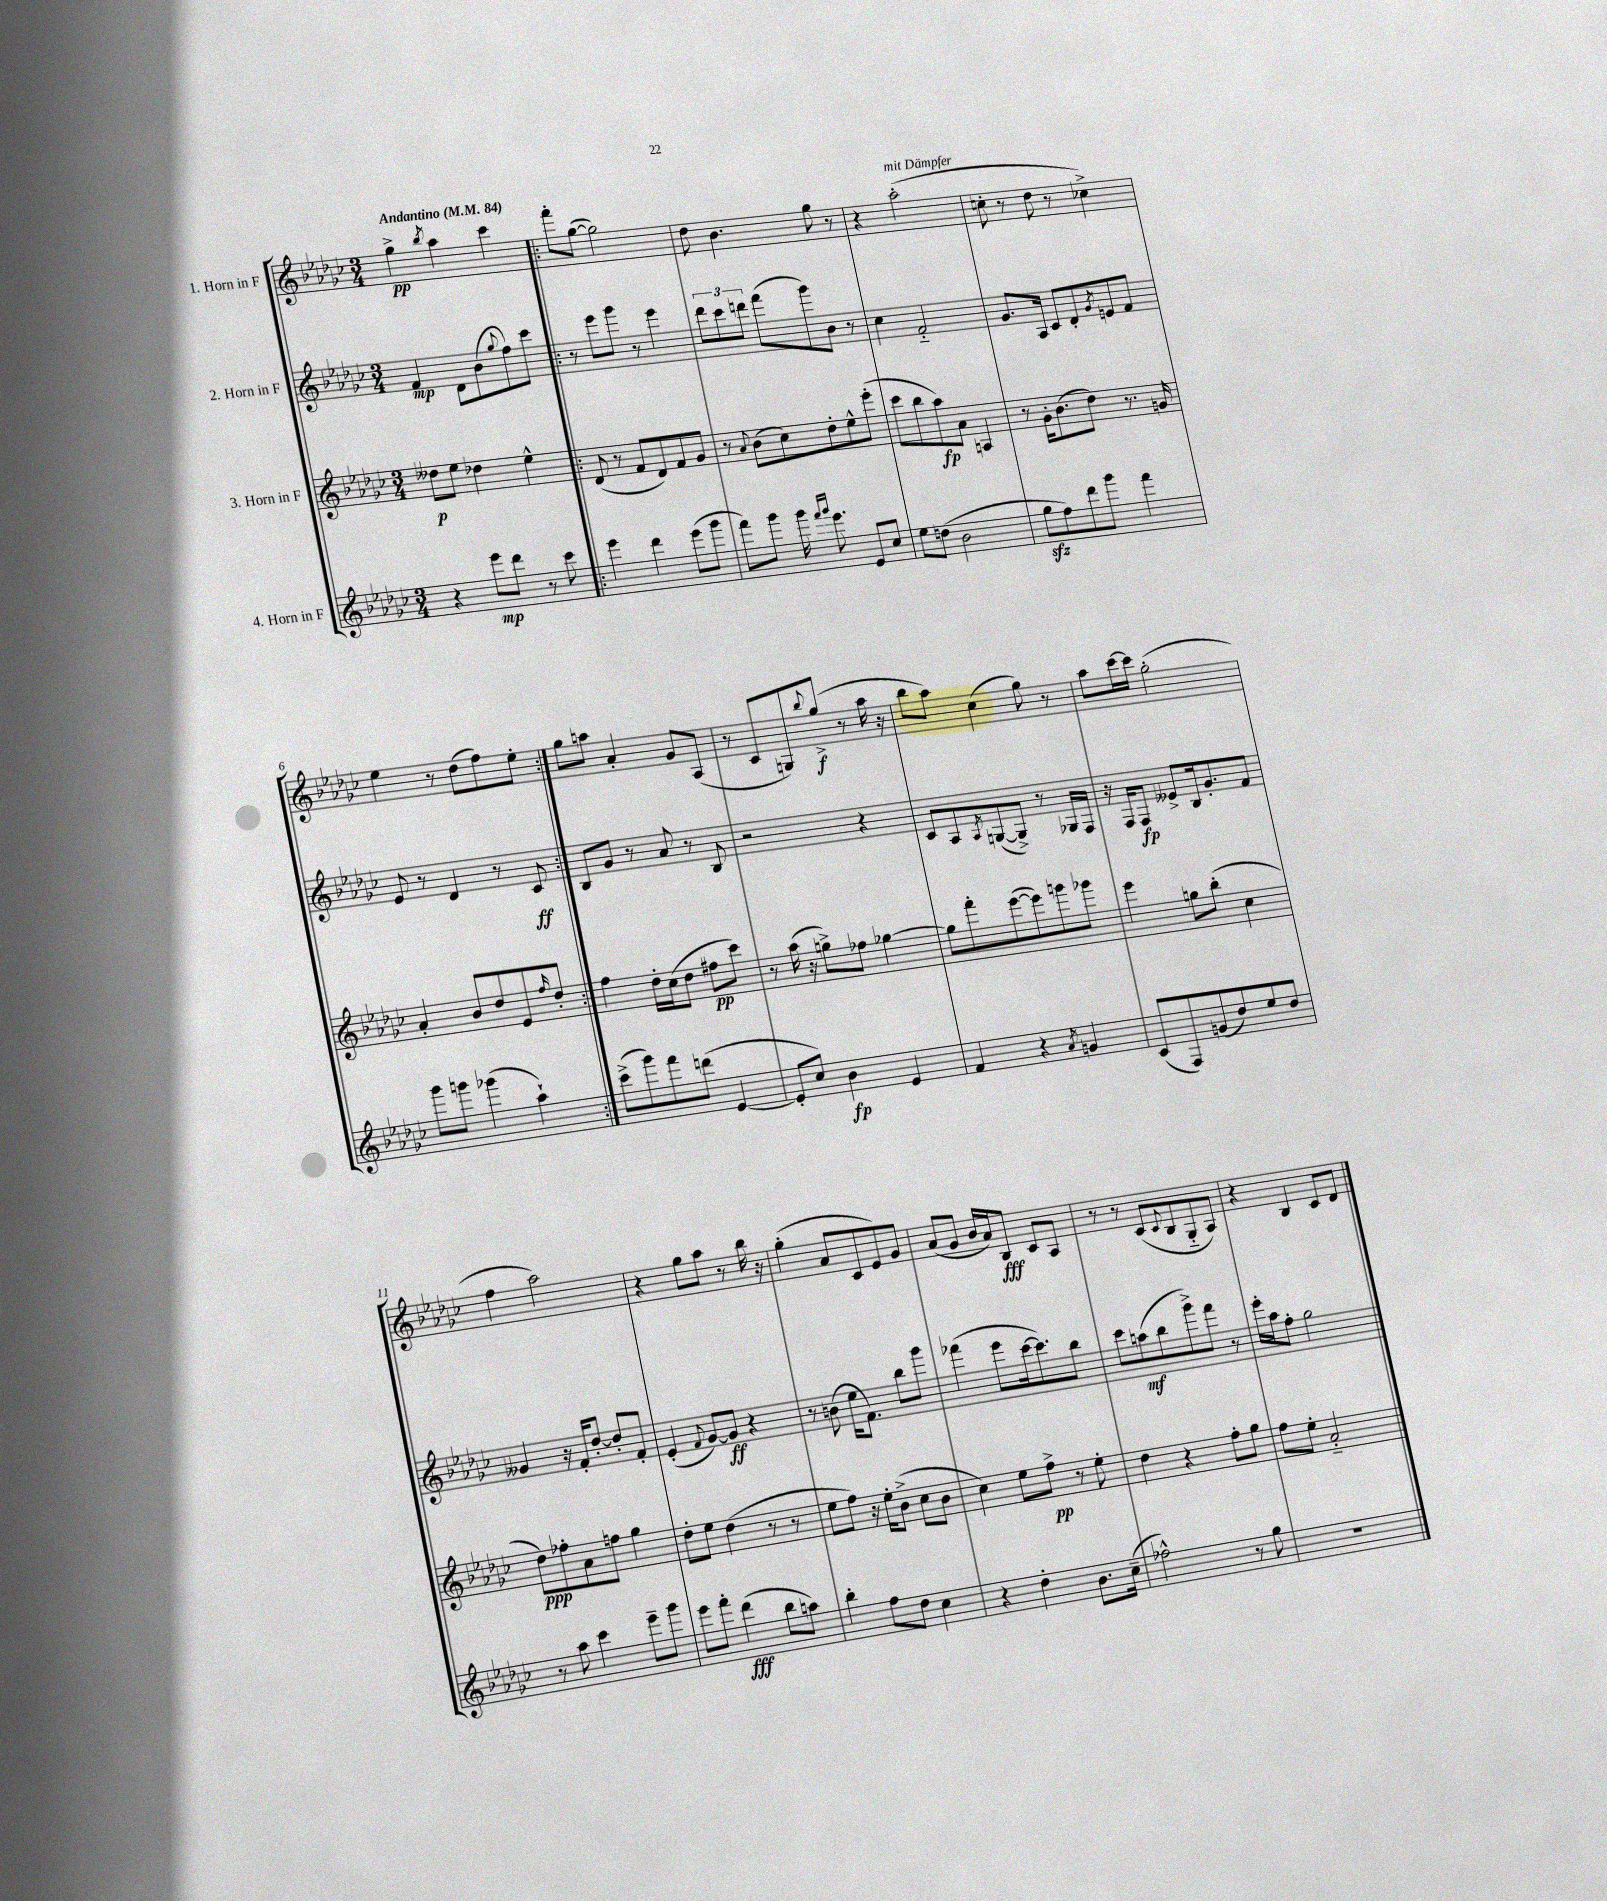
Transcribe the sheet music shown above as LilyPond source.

<<
\new StaffGroup <<
\new Staff = "s0" \with { instrumentName = "1. Horn in F" } {
    \clef treble \key ges \major \numericTimeSignature \time 3/4 \tempo "Andantino" 4 = 84
    ges''4->\pp \acciaccatura { bes''8 } aes''4 ces'''4 |
    \repeat volta 2 { f'''8-. ges''8~( ges''2) |
    des''8 bes'4. ges''8 r8 |
    r4 aes''2-.^\markup { \italic "mit Dämpfer" }( |
    c''8-. r8 des''8 r8 ces''4->) |
    ees''4 r8 des''8( f''8) ees''8-. | }
    ges''8 a''8 aes'4-. ges'8 aes8( |
    r8 ces'8 g8) \appoggiatura { bes''8 } ges''8->\f( r8 aes''16 r16 |
    bes''8 aes''8) ces''4( ges''8) r8 |
    aes''8 ces'''16~ ces'''16 ges''2-.( |
    f''4 aes''2) |
    r4 ges''8 aes''8 r8 bes''16 r16 |
    ges''4-.( aes'8 ces'8 ees'8) ges'8 |
    aes'8( ges'8 bes'16 aes'16) bes8\fff ces'8 aes8 |
    r8 r8 ces'8( \appoggiatura { ces'8 } bes8 ges8-_ aes8) |
    r4 bes4 ces'8 des'8 \bar "|." |
}
\new Staff = "s1" \with { instrumentName = "2. Horn in F" } {
    \clef treble \key ges \major \numericTimeSignature \time 3/4
    f'4\mp des'8 bes'8( \appoggiatura { ges''8 } f''8) ces'''8 |
    \repeat volta 2 { r8 ees'''8 ges'''8 r8 ees'''4 |
    \tuplet 3/2 { des'''8 ces'''8 d'''8 } f'''8( ges'''8) bes'8 r8 |
    ces''4 f'2-_ |
    ges'8. aes16 ces'8 des'8-. \acciaccatura { ges'8 } e'8 f'8 |
    ees'8 r8 des'4 r8 ces'8\ff | }
    bes8 ges'8 r8 aes'8 r8 bes8 |
    r2 r4 |
    ces'8 aes8 \acciaccatura { aes8 } g8~( g8->) r8 ges16 f16 |
    r16 f16 f8\fp eeses'8-> bes16 ges'8.-. f'8 |
    geses'4 r16 f'16-. des''8~-. des''8-. f'8-. |
    ees'4-.( \appoggiatura { f'8 } ges'8~) ges'8\ff r4 |
    r8 b'8( ees''16 f'8.) bes''8 ges'''8 |
    fes'''4( ees'''8 ces'''16~ ces'''8.) bes''8 |
    ces'''8 a''8\mf( bes''8 ges'''8->) f'''8 r8 |
    ees'''16-. aes''16 f''8-. ges''2 \bar "|." |
}
\new Staff = "s2" \with { instrumentName = "3. Horn in F" } {
    \clef treble \key ges \major \numericTimeSignature \time 3/4
    deses''8\p ees''8 des''4 ees''4-^ |
    \repeat volta 2 { des'8( r8 f'8 des'8) f'8 ges'8 |
    r8 \appoggiatura { aes'8 } bes'8( ces''8) des''8-. ees''8-^ ees'''8-.( |
    ces'''8 bes''8 aes''8\fp) aes'8 a4 |
    r8 ges'16-. bes'8.( des''8) r8. g'16 |
    aes'4-. bes'8 des''8 ees'8 \grace { f''16 } des''8-. | }
    f''4 des''16-. ces''16( des''8 fis''8\pp ces'''8) |
    r8 aes''16( r16 g''8->) fes''8 ges''4~ |
    ges''8 f'''8-. ees'''8~( ees'''8) g'''8 ges'''8 |
    ees'''4 g''8 bes''8-.( ces''4 |
    des''8\ppp) fes''8-. aes'8 f''8 ges''4 |
    des''8-. ees''8 des''4( r8 r8 |
    ees''8 f''8) r16 ees''16-. bes'8->( ces''8 bes'8 |
    ces''4) ees''8 f''8->\pp r8 ees''8-. |
    des''4 r4 f''8-. ges''8 |
    f''8 ees''8-. aes'2-_ \bar "|." |
}
\new Staff = "s3" \with { instrumentName = "4. Horn in F" } {
    \clef treble \key ges \major \numericTimeSignature \time 3/4
    r4 ees'''8\mp des'''8 r8 ces'''8 |
    \repeat volta 2 { ees'''4 des'''4 ees'''8( ges'''8 |
    f'''8) ges'''8 ges'''16 \grace { f'''16 ges'''16 } ees'''8. ees'8 ces''8 |
    ees''8 d''8( bes'2 |
    ges''8\sfz f''8) des'''8 ges'''8 f'''4 |
    ges'''8 g'''8 ges'''4( aes''4-!) | }
    ces'''8->( ges'''8) f'''8 d'''8( ees'4~ |
    ees'8-. ces''8) bes'4\fp ees'4 |
    f'4 r4 \acciaccatura { aes'8 } g'4 |
    ces'8( f8) g'8( des''8) ees''8 des''8 |
    r8 aes''8 ces'''4 ees'''8-- ges'''8 |
    ees'''8 f'''8-. des'''4\fff( bes''8 a''8) |
    bes''4-. f''8 des''8 ces''4 |
    r4 des''4-. bes'8. ces''16--( |
    fes''2-^) r8 ges''8 |
    R2. \bar "|." |
}
>>
>>
